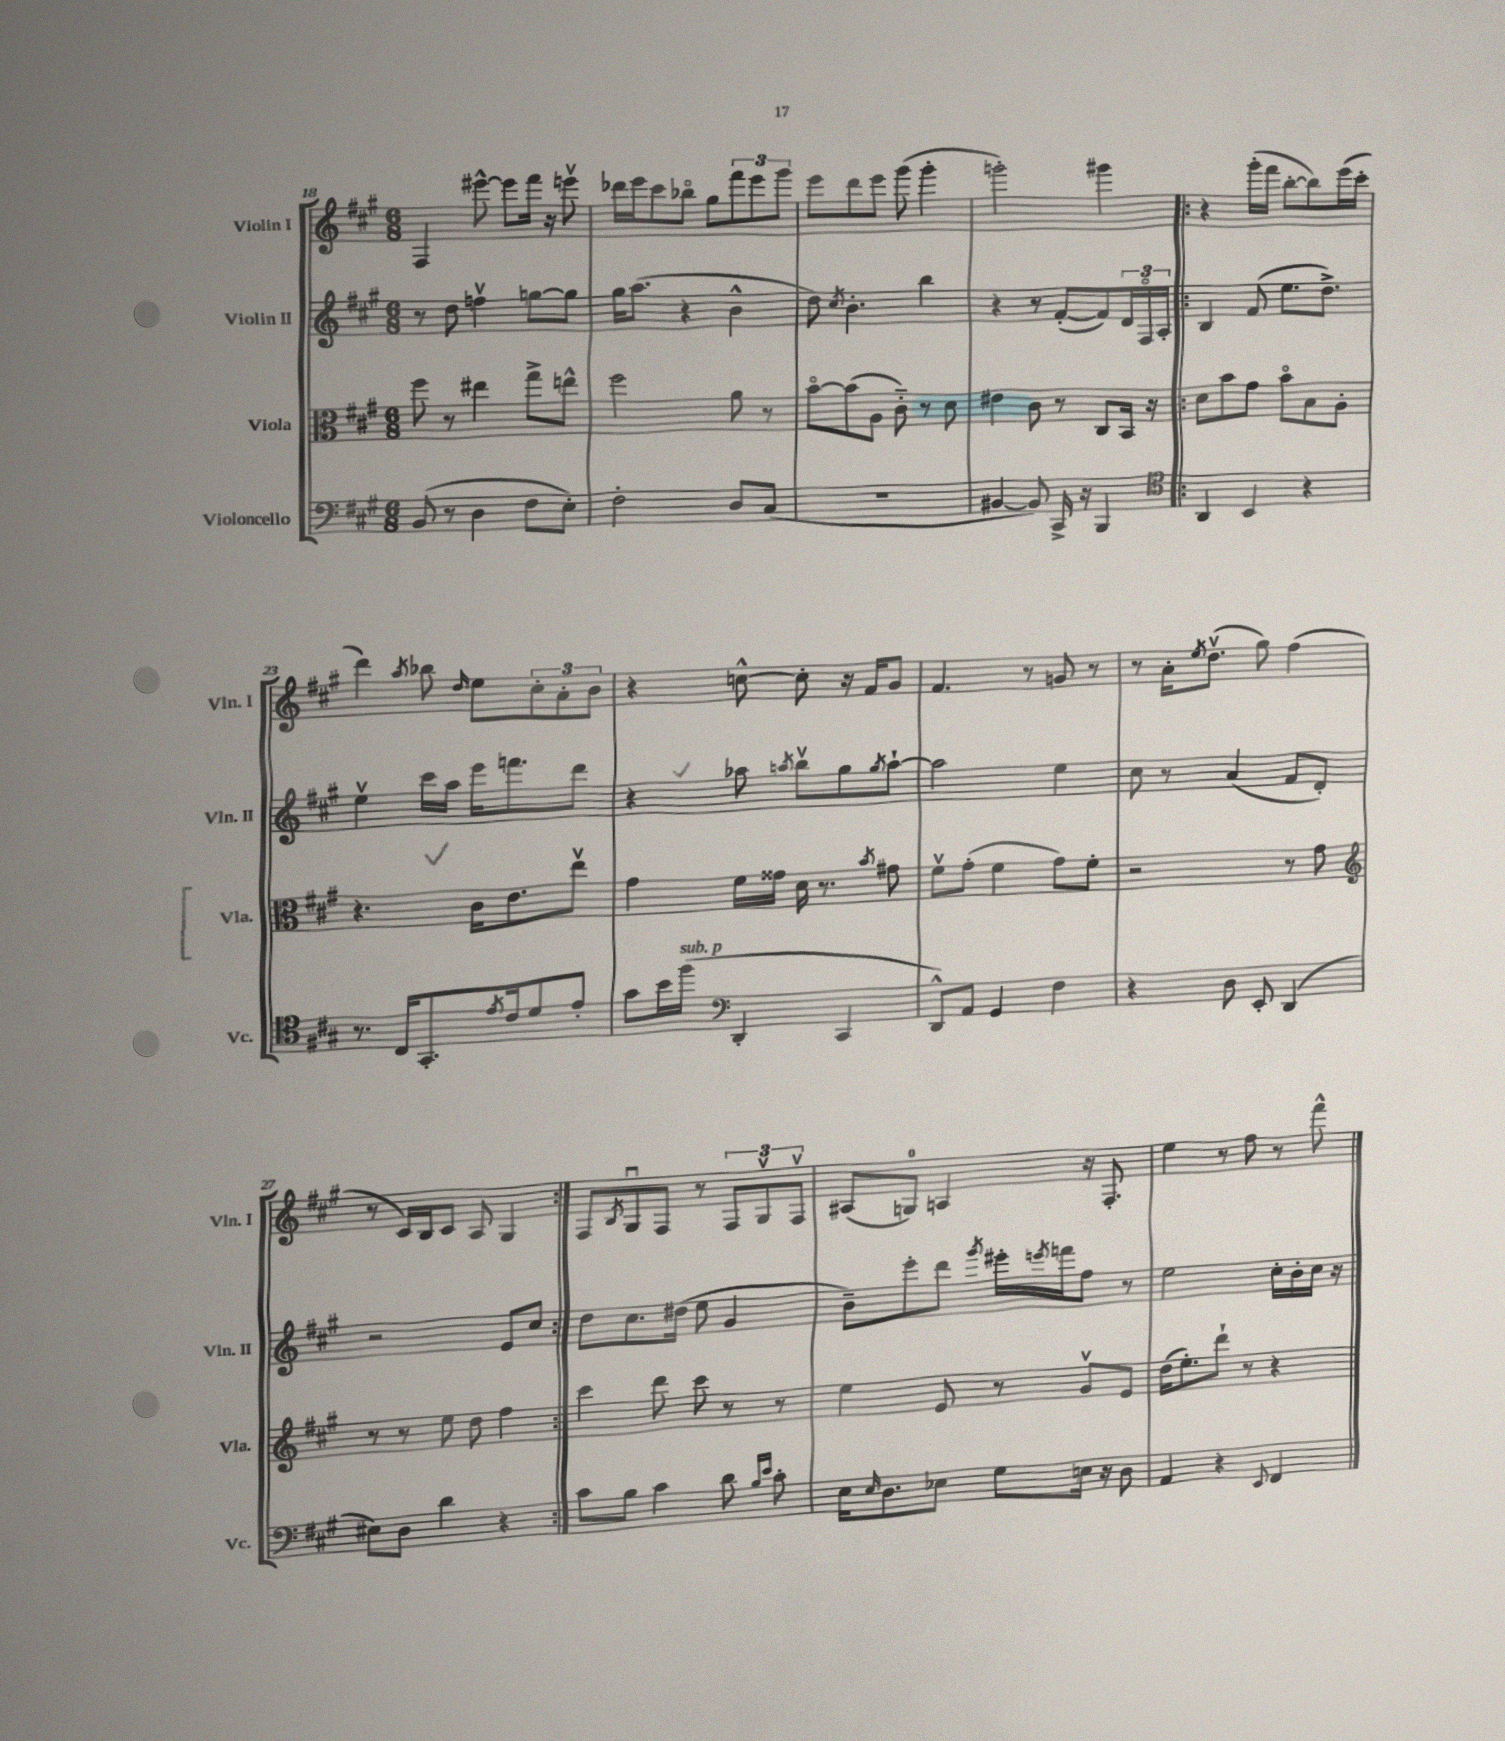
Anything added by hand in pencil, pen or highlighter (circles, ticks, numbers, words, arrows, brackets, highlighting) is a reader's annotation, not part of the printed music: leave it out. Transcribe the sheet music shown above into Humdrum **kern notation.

**kern	**kern	**kern	**kern
*part4	*part3	*part2	*part1
*staff4	*staff3	*staff2	*staff1
*I"Violoncello	*I"Viola	*I"Violin II	*I"Violin I
*I'Vc.	*I'Vla.	*I'Vln. II	*I'Vln. I
*clefF4	*clefC3	*clefG2	*clefG2
*k[f#c#g#]	*k[f#c#g#]	*k[f#c#g#]	*k[f#c#g#]
*M6/8	*M6/8	*M6/8	*M6/8
=18	=18	=18	=18
(8BB/	8ff#\	8r	4F#/
8r	8r	8dd\	.
4D\	4ee#X\	4ffnv\	[8eee#X^^\
.	.	.	8eee#\L]
8F#\L	8gg#^\L	[8ggn\L	16fff#\Jk
.	.	.	16r
8E'\J)	8een^^\J	8gg\J]	8eeenv\
=19	=19	=19	=19
2F#'\	2ff#\	16gg#\KL	16ddd-X\LL
.	.	(8.aa\J	16eee\J
.	.	.	8ccc#\
.	.	4r	8bb-X\J
.	.	.	8gg#\L
8D/L	8a\	4b^^\	12fff#\
.	.	.	12eee\
(8C#/J	8r	.	.
.	.	.	12ggg#\J
=20	=20	=20	=20
2.r	[8b\L	8dd\)	8eee\L
.	.	8qcc#/	.
.	(8b\]	4.b'\	8ddd\
.	8A\J	.	8eee\J
.	8c#\)	.	(8ggg#\
.	8r	4bb\	4ggg#'\
.	8d\	.	.
=21	=21	=21	=21
[4BB#X/	4e#X\	4r	2gggn'\)
8BB#/])	8c#\	8r	.
16CC#^/	8r	([8f#'/L	.
16r	.	.	.
4BBB/	8C#/L	8f#/])	4ggg#X\
.	16BB/Jk	24d/L	.
.	.	24F#/	.
.	16r	.	.
.	.	24A'/JJ	.
=22!|:	=22!|:	=22!|:	=22!|:
*clefC4	*	*	*
4AA/	8d\L	4B/	4r
.	8b\	.	.
4BB/	8g#\J	(8f#/	(16ggg#'\LL
.	.	.	16fff#\JJ
.	8b\L	8.ee\L	[8bb'\L
4r	8B\	.	8bb\])
.	.	8.dd^\J)	.
.	8A'\J	.	(16eee\L
.	.	.	16ccc#'\JJ
!!LO:LB:g=z
=23	=23	=23	=23
8.r	4.r	4eev\	4ddd\)
16C#/KL	.	.	.
.	.	.	8qaa/
8.GG#'/	.	16ccc#\LL	8bb-X\
.	.	16aa\JJ	.
.	.	.	16qqdd/
.	16c#\KL	16eee\KL	8ee\L
8qe/	.	.	.
16c#/k	8.e\	8.fffn\	.
8d/	.	.	12cc#'\
.	.	.	12a'\
8e'/J	8eev\J	8ddd\J	.
.	.	.	12b\J
=24	=24	=24	=24
8g#\L	4g#\	4r	4r
16b\L	.	.	.
!LO:TX:a:i:t=sub. p	!	!	!
(16ff#\JJ	.	.	.
*clefF4	*	*	*
4DD'/	16f#\LL	8aa-X\	[8ccn^^\
.	16g##X\JJ	.	.
.	.	8qaan/	.
.	16d\	8bbv\L	8cc'\]
.	8.r	.	.
4CC#/	.	8gg#\	16r
.	.	.	16f#/KL
.	8qb/	8qgg#/	.
.	8g#X\	[8aa`\J	8g#/J
=25	=25	=25	=25
8DD^^/L)	8f#v\L	2aa\]	4.f#/
8AA/J	(8g#'\J	.	.
4GG#/	4f#\	.	.
.	.	.	8r
4F#\	8g#\L)	4ee\	8gn/
.	8f#'\J	.	8r
=26	=26	=26	=26
4r	2r	8cc#\	8r
.	.	8r	16a'\KL
.	.	.	8qee/
.	.	.	(8.ddv\J
8D\	.	(4a/	.
8EE'/	.	.	8gg#\)
(4DD/	8r	8f#/L	(4ff#\
.	8g#\	8d'/J)	.
!!LO:LB:g=z
=27	=27	=27	=27
*	*clefG2	*	*
8E#X\L)	8r	2r	8r
8D\J	8r	.	16c#/LL)
.	.	.	16B/J
4d\	8ee\	.	8c#/J
.	8dd\	.	8A/
4r	4ff#\	8e/L	4G#/
.	.	8cc#/J	.
=28:|!	=28:|!	=28:|!	=28:|!
8c#\L	4ccc#\	8dd\L	8F#/L
.	.	.	8qB/
8B\J	.	8.cc#\	8G#u/
4c#\	8ddd\	.	8F#/J
.	.	(16dd#X\Jk	.
.	8ccc#\	8ee\	8r
8d\	8r	4g#/	12F#/L
.	.	.	12G#v/
16qqB/LL	.	.	.
16qqe/JJ	.	.	.
8c#'\	8r	.	.
.	.	.	12F#v/J
=29	=29	=29	=29
16E\KL	4ee\	8b~\L)	(8A#X/L
16qqE/	.	.	.
8.D\	.	.	.
.	.	8eee'\	8Gn/J)
8E-X\J	8e/	8ddd\J	4An/
.	.	8qggg#/	.
8G#\L	8r	16eee#X'\LL	.
.	.	8qeeen/	.
.	.	16fffn\J	.
16En\Jk	8g#v/L	8ff#\J	16r
16r	.	.	8.F#'/
8D\	8e/J	8r	.
=30	=30	=30	=30
4AA/	(16dd\KL	2ee\	4ee\
.	8.ee'\)	.	.
4r	8ddd`\J	.	8r
.	8r	.	8ff#\
8qqEE/	.	.	.
4FF#/	4r	16cc#'\LL	8r
.	.	16b'\	.
.	.	16cc#\JJ	8fff#^^\
.	.	16r	.
==	==	==	==
*-	*-	*-	*-
